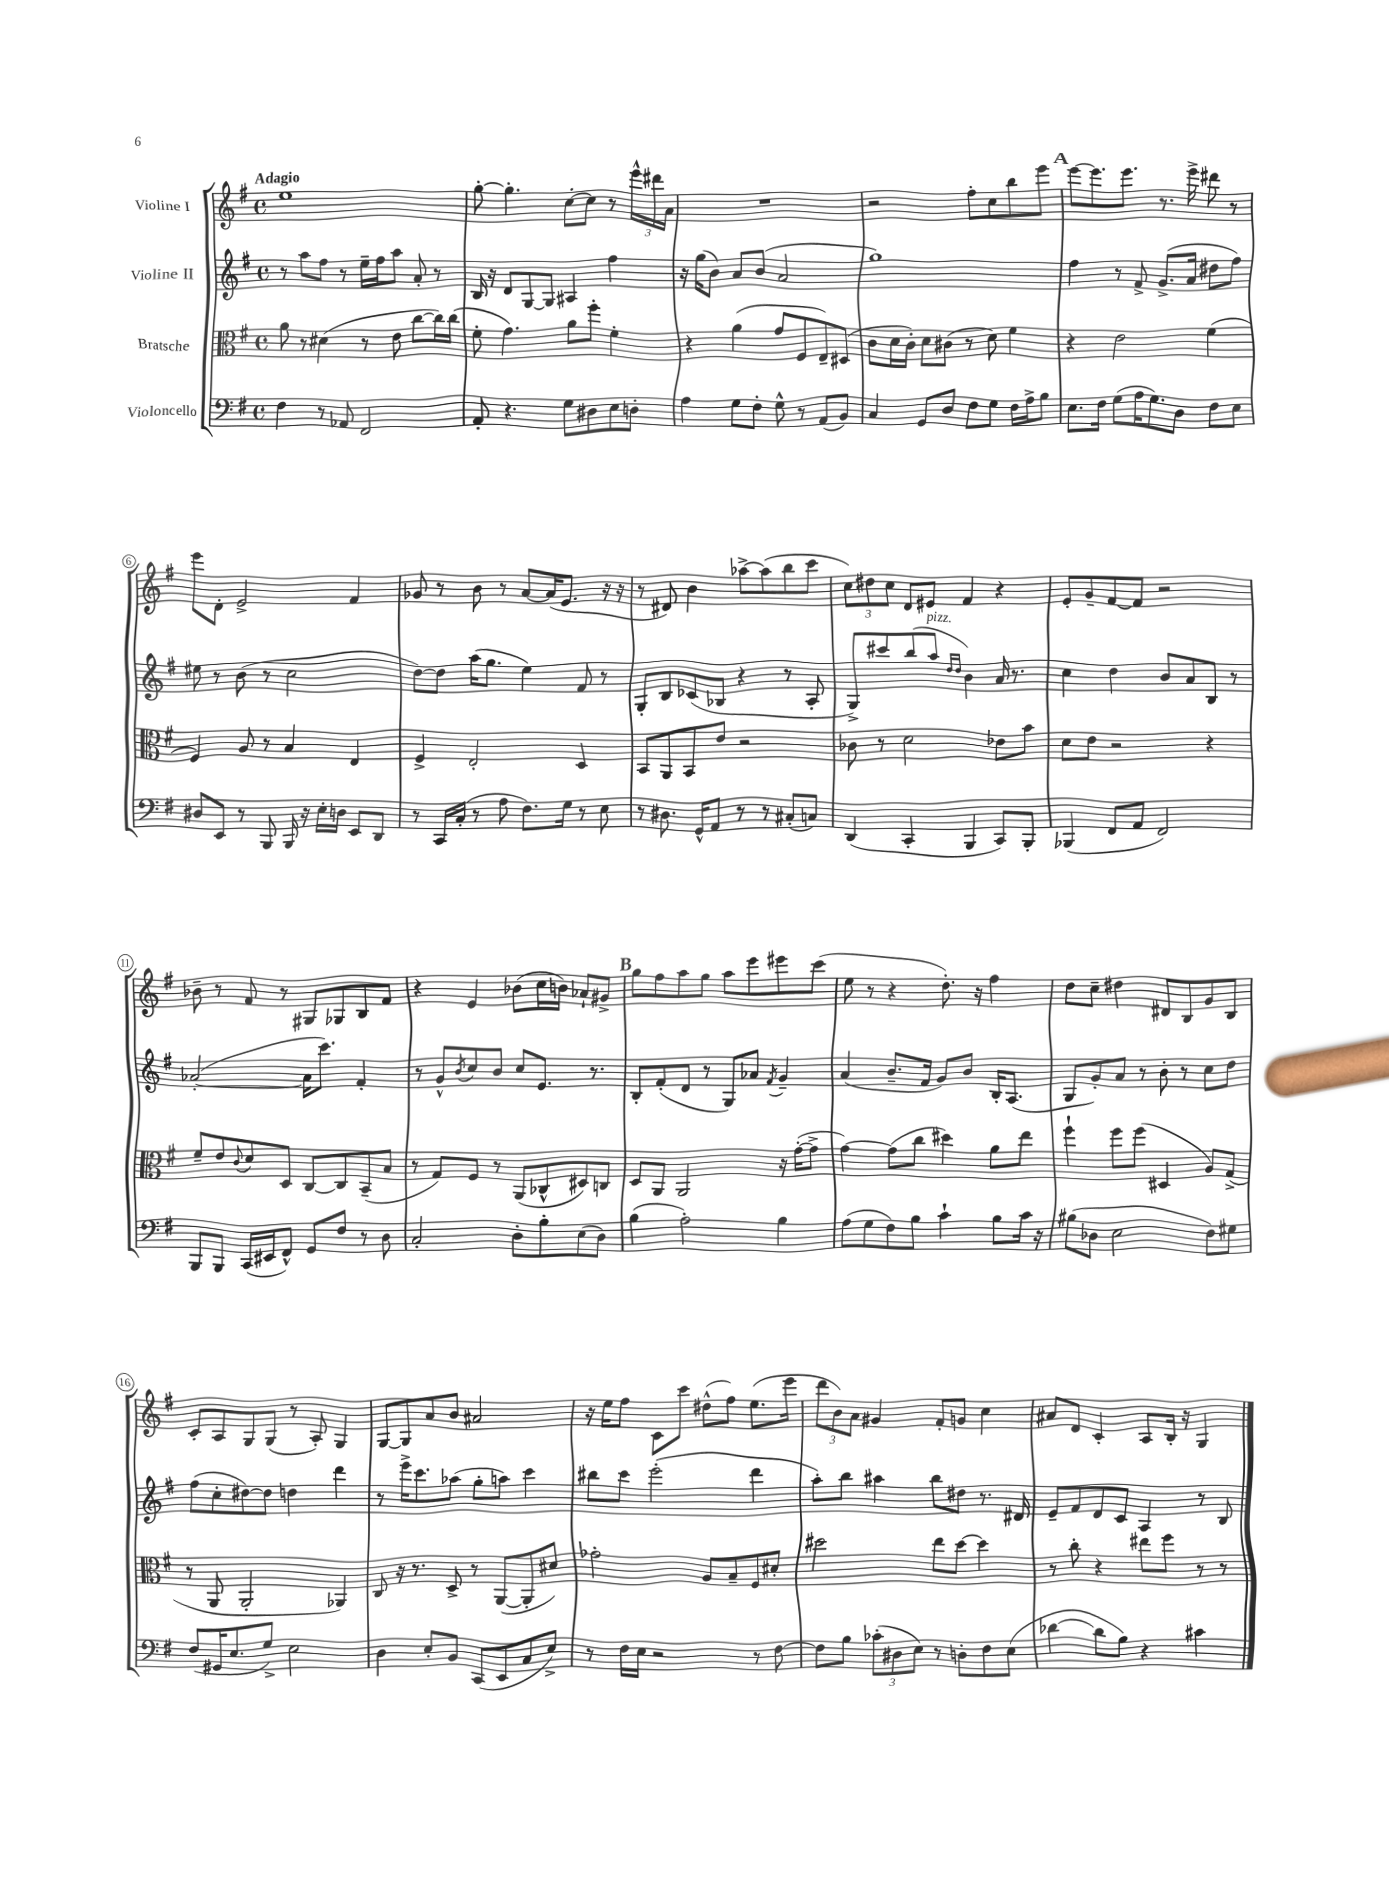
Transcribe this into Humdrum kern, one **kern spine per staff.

**kern	**kern	**kern	**kern
*part4	*part3	*part2	*part1
*staff4	*staff3	*staff2	*staff1
*I"Violoncello	*I"Bratsche	*I"Violine II	*I"Violine I
*clefF4	*clefC3	*clefG2	*clefG2
*k[f#]	*k[f#]	*k[f#]	*k[f#]
*M4/4	*M4/4	*M4/4	*M4/4
*met(c)	*met(c)	*met(c)	*met(c)
=1	=1	=1	=1
!	!	!	!LO:TX:a:B:t=Adagio
4F#\	8a\	8r	1ee
.	8r	8aa\L	.
8r	(4d#X\	8ff#\J	.
8AA-X/	.	8r	.
2FF#/	8r	16ee~\LL	.
.	.	16ff#\J	.
.	8e\	8aa\J	.
.	[8cc\L	8a'/	.
.	16cc\L])	8r	.
.	(16cc\JJ	.	.
=2	=2	=2	=2
8AA'/	8f#'\	16B/	[8gg'\
.	.	16r	.
4.r	4.g\)	8d/L	4.gg'\]
.	.	[8G/	.
.	.	8G/J]	.
8G\L	8a\L	4A#X/	[8cc'\L
8D#X\	8ff#'\J	.	8cc\J]
8E\	4f#'\	4ff#\	8r
8Dn'\J	.	.	24eee^^\LL
.	.	.	24ddd#X\
.	.	.	24a\JJ
=3	=3	=3	=3
4A\	4r	16r	1r
.	.	(16gg\KL	.
.	.	8b\J)	.
8G\L	(4a\	8a/L	.
8F#'\J	.	(8b/J	.
8G^^\	8g/L	2a/	.
8r	8F#/	.	.
(8AA/L	8E~/)	.	.
8BB/J)	(8D#X/J	.	.
=4	=4	=4	=4
4C/	8c\L	1gg)	2r
.	16d\L	.	.
.	16c'\JJ)	.	.
8GG/L	8d\L	.	.
8D/J	(8c#X\J	.	.
8F#\L	8r	.	8ff#'\L
8G\J	8d\)	.	8cc\
16F#\LL	4f#\	.	8bb\
16A^\J	.	.	.
8B\J	.	.	8eee\J
!!LO:REH:place=s1:t=A
=5	=5	=5	=5
8.E\L	4r	4ff#\	[8eee\L
.	.	.	8.eee\]
16F#\Jk	.	.	.
(8G\L	2e\	8r	.
.	.	.	8.eee\J
16A\K	.	8f#^/	.
8.G\)	.	.	.
.	.	(8.g^/L	8.r
8D\J	.	.	.
.	.	16a/Jk	16eee^\
8F#\L	(4f#\	8dd#X\L	8ddd#X\
8E\J	.	8ff#\J)	8r
!!LO:LB:g=z
=6	=6	=6	=6
8D#X/L	4F#/)	8ee#X\	8eee\L
8EE/J	.	8r	8d'\J
8r	8A/	(8b\	2e^/
8BBB/	8r	8r	.
16BBB/	4B/	2cc\	.
16r	.	.	.
16E'\LL	.	.	.
16Dn\JJ	.	.	.
8EE/L	4E/	.	4f#/
8DD/J	.	.	.
=7	=7	=7	=7
8r	4F#^/	[8dd\L)	8g-X/
16CC/LL	.	8dd\J]	8r
(16C'/JJ	.	.	.
8r	2E'/	(16aa\KL	8b\
.	.	8.gg\J	.
8A\	.	.	8r
8.F#\L)	.	4ee\)	[8a/L
.	.	.	(16a/K]
16G\Jk	.	.	8.e/J
8r	4D/	8f#/	.
8E\	.	8r	16r
.	.	.	16r
=8	=8	=8	=8
8r	8BB/L	8G'/L	8r
8.D#X\	8AA/	8B/	8d#X/)
.	8BB/	(8c-X/	4b\
16GG^^/KL	.	.	.
8AA/J	8e/J	8B-X/J	.
8r	2r	4r	[8aa-X^\L
8r	.	.	(8aa-\]
(8C#X'/L	.	8r	8bb\
8Cn/J)	.	8A'/	8ccc\J
=9	=9	=9	=9
(4DD/	8c-X\	8G^/L)	12cc\L)
.	.	.	12dd#X\
.	8r	8ccc#X/	.
.	.	.	12cc\J
4CC'/	2d\	(8bb/	8d/L
!	!	!LO:TX:a:i:t=pizz.	!
.	.	8aa/J	8e#X/J
.	.	16qqdd/LL	.
.	.	16qqdd/JJ	.
4BBB/	.	4b\)	4f#/
8CC/L)	8e-X\L	16a/	4r
.	.	8.r	.
8BBB'/J	8b\J	.	.
=10	=10	=10	=10
(4BBB-X/	8d\L	4cc\	8e'/L
.	8e\J	.	8g~/
8FF#/L	2r	4dd\	[8f#/
8AA/J	.	.	8f#/J]
2FF#/)	.	8b/L	2r
.	.	8a/	.
.	4r	8B/J	.
.	.	8r	.
!!LO:LB:g=z
=11	=11	=11	=11
8BBB/L	8f#~/L	([2a-X'/	8b-X~\
8BBB/J	8e/	.	8r
.	8qqc/	.	.
(16CC/LL	8d/	.	8f#/
16EE#X/J	.	.	.
8FF#^^/J)	8D/J	.	8r
8GG/L	[8C/L	16a-\KL]	8G#X/L
.	.	8.ccc\J)	.
8F#/J	8C/]	.	8G-X/
8r	(8BB~/	4f#'/	8B/
8D\	8B/J	.	8f#/J
=12	=12	=12	=12
2C'/	8r	8r	4r
.	8G/L)	8g^^/L	.
.	.	8qb/	.
.	8F#/J	8cc/	4e/
.	8r	8b/J	.
8D'\L	(8AA/L	8cc/L	(8b-X\L
8B'\	8C-X^^/	8.e/J	16cc\L
.	.	.	16bn\JJ)
(8E\	8D#X/)	.	8a-X`/L
.	.	8.r	.
8D\J)	8Cn/J	.	8g#X^/J
!!LO:REH:place=s1:t=B
=13	=13	=13	=13
(4B\	8D/L	8B'/L	8gg\L
.	8AA/J	(8f#'/	8ff#\
2A'\)	2AA/	8d/J	8aa\
.	.	8r	8gg\J
.	.	8G/L)	8aa\L
.	.	8a-X/J	8eee\
.	.	8qf#/	.
4B\	16r	4g~/	8eee#X\
.	([16g'\KL	.	.
.	8g^\J]	.	(8ccc\J
=14	=14	=14	=14
(8A\L	[4g\)	(4a/	8ee\
8G\	.	.	8r
8F#\)	(8g\L]	8.b~/L	4r
8B\J	8cc\J	.	.
.	.	16f#/Jk	.
4c`\	4dd#X\)	8g/L)	8.dd'\)
.	.	8b/J	.
.	.	.	16r
8B\L	8a\L	16B'/KL	4ff#\
.	.	(8.A/J	.
16c\Jk	8ee\J	.	.
16r	.	.	.
=15	=15	=15	=15
(8B#X\L	4ff#`\	8G/L	8dd\L
8D-X\J	.	8g'/)	8cc~\J
2E\	8ff#\L	8a/J	4dd#X\
.	(8ff#\J	8r	.
.	4D#X/	8b'\	8d#X/L
.	.	8r	8B/
8F#\L)	8A/L)	8cc\L	8g/
8G#X\J	(8G^/J	8dd\J	8B/J
!!LO:LB:g=z
=16	=16	=16	=16
(8F#/L	8r	(8ff#\L	8c'/L
16GG#X/K	8AA/	8cc'\	8A/
8.E/	.	.	.
.	2AA'/	[8dd#X\)	8G/
8G^/J)	.	8dd#\J]	(8G/J
2E\	.	4ddn\	8r
.	.	.	8A'/)
.	4AA-X/)	4ddd\	4G/
=17	=17	=17	=17
4D\	8C/	8r	[8G/L
.	16r	16eee^\KL	8G/]
.	8.r	8.ccc\	.
8E'/L	.	.	8a/
8BB/J	8D^/	(8aa-X\J	8b/J
(8CC/L	8r	8gg'\L	2a#X/
8EE/	([8AA/L	8aan\J)	.
8C/	8AA'/]	4ccc\	.
8E^/J)	8d#X/J)	.	.
=18	=18	=18	=18
8r	2g-X'\	8bb#X\L	16r
.	.	.	16ee\KL
16F#\LL	.	8ccc\J	8ff#\J
16E\JJ	.	.	.
2r	.	(2eee'\	8c\L
.	.	.	8ccc\J
.	8A/L	.	(8dd#X^^\L
.	8B~/	.	8ff#\J)
8r	8F#/	4ddd\	(8.ee\L
[8F#\	8d#X'/J	.	.
.	.	.	16eee\Jk
=19	=19	=19	=19
8F#\L]	2dd#X\	8aa'\L)	12ddd\L
.	.	.	12b\)
8B\J	.	8bb\J	.
.	.	.	12a\J
(12c-X'\L	.	4aa#X\	4g#X/
12D#X\	.	.	.
12E\J)	.	.	.
8r	8ee\L	8bb\L	8f#'/L
8Dn'\L	[8dd#\J	8dd#X\J	8gn/J
8F#\	4dd#\]	8.r	4cc\
(8E\J	.	.	.
.	.	16d#X/	.
=20	=20	=20	=20
[4d-X\	8r	8e~/L	8a#X/L
.	8cc'\	8f#/	8d/J
8d-\L]	4r	8d/	4c'/
8B\J)	.	8c/J	.
4r	8ee#X\L	4A/	8A/L
.	8ff#\J	.	16B'/Jk
.	.	.	16r
4c#X\	8r	8r	4G/
.	8r	8B/	.
==	==	==	==
*-	*-	*-	*-
